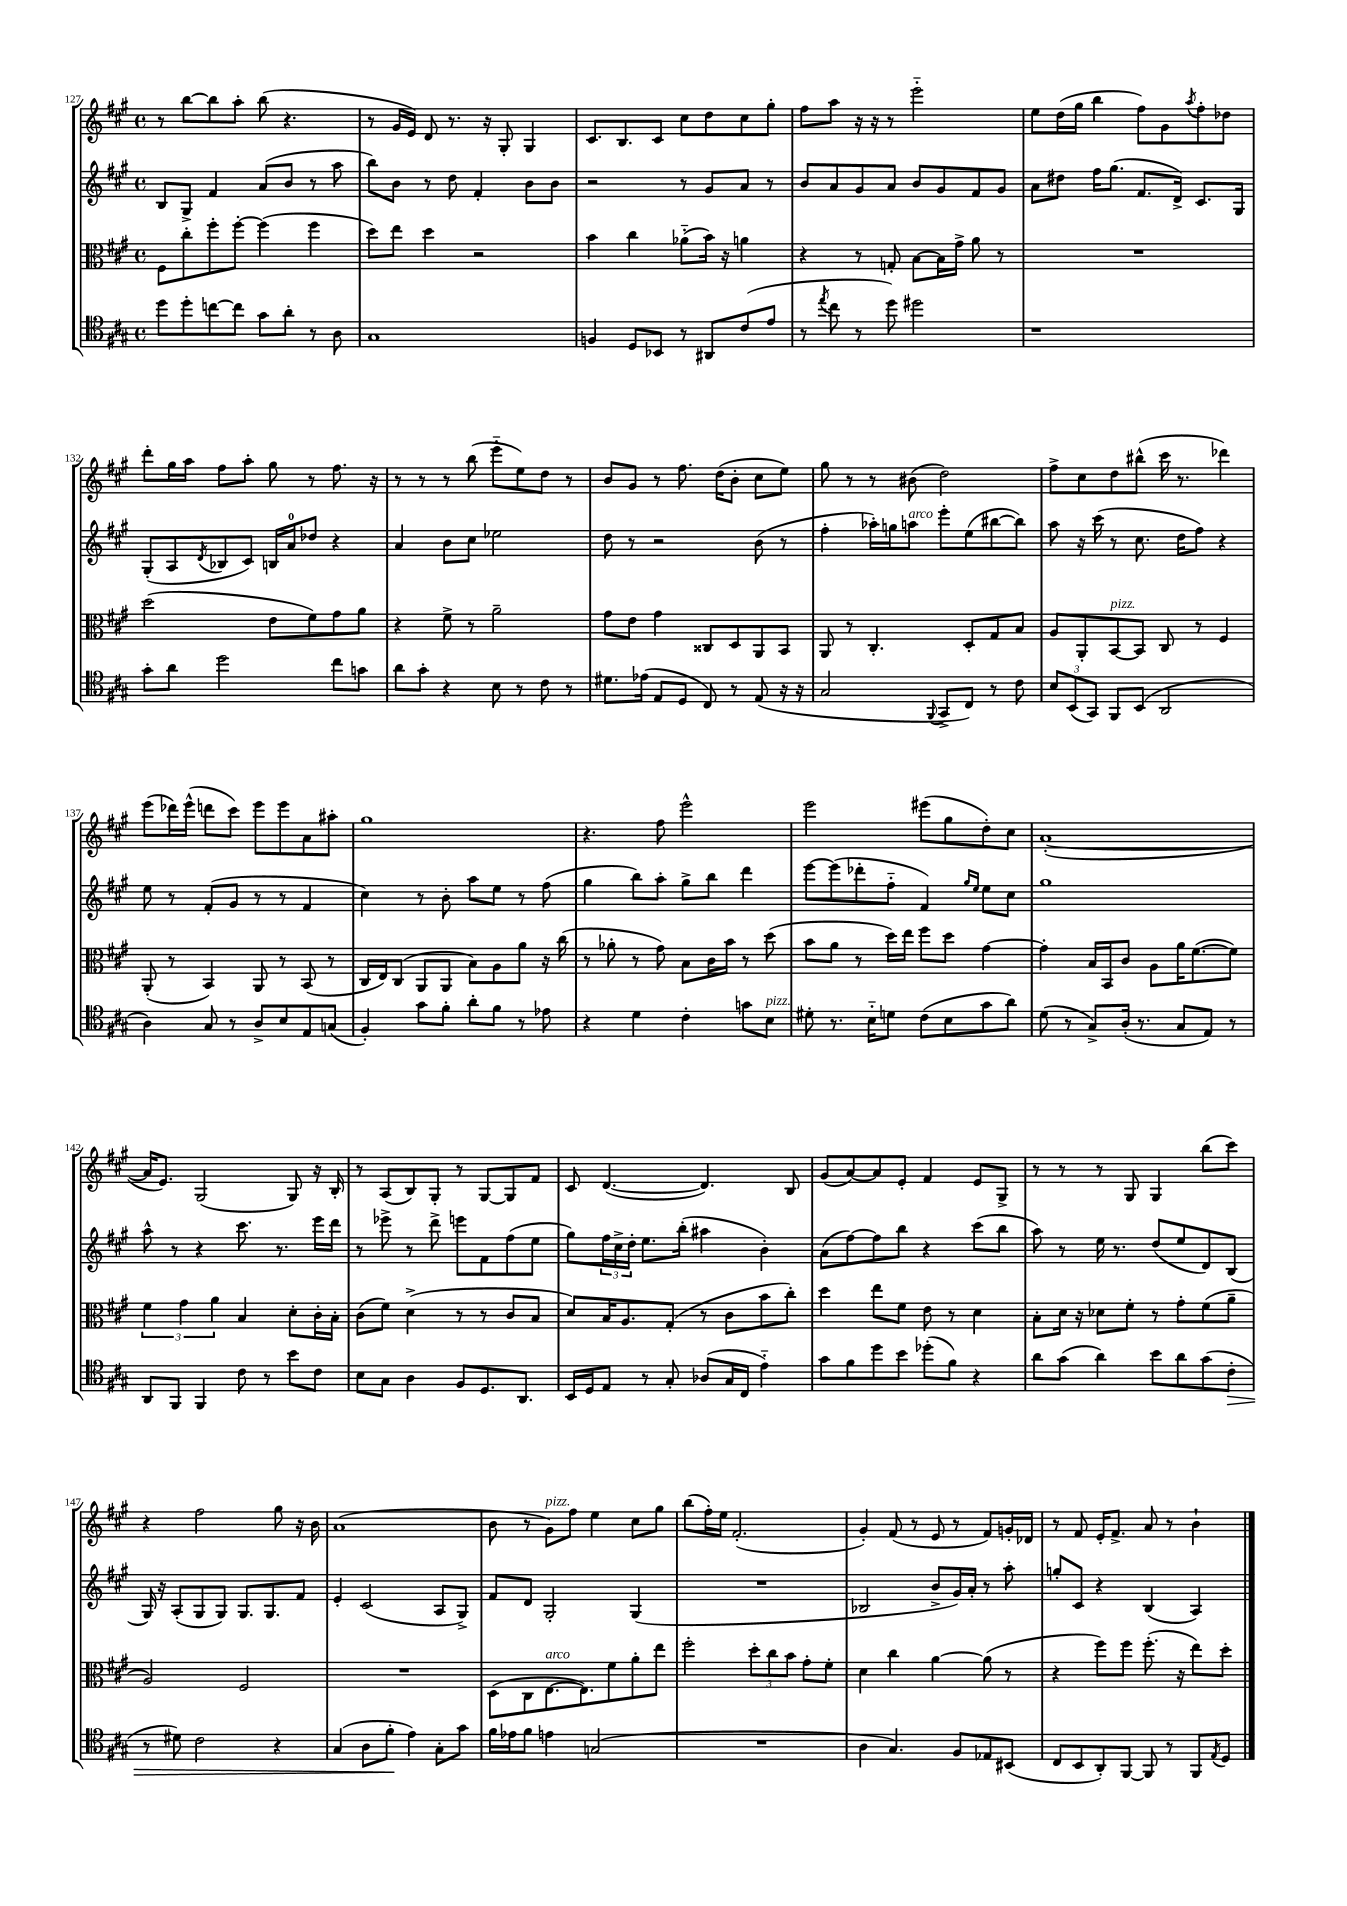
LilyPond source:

<<
\new StaffGroup <<
\new Staff = "s0" {
    \clef treble \key a \major \defaultTimeSignature \time 4/4
    r8 b''8~ b''8 a''8-. b''8( r4. |
    r8 gis'16 e'16) d'8 r8. r16 gis8-. gis4 |
    cis'8. b8. cis'8 cis''8 d''8 cis''8 gis''8-. |
    fis''8 a''8 r16 r16 r8 e'''2-_ |
    e''8 d''16( gis''16 b''4 fis''8) gis'8 \acciaccatura { a''8 } fis''8-. des''8 |
    d'''8-. gis''16 a''16 fis''8 a''8-. gis''8 r8 fis''8. r16 |
    r8 r8 r8 b''8( e'''8-_ e''8) d''8 r8 |
    b'8 gis'8 r8 fis''8. d''16( b'8-. cis''8 e''8) |
    gis''8 r8 r8 bis'8( d''2) |
    fis''8-> cis''8 d''8 bis''8-^( cis'''16 r8. des'''4) |
    e'''8( des'''16) e'''16-^( d'''8 cis'''8) e'''8 e'''8 a'8 ais''8-. |
    gis''1 |
    r4. fis''8 e'''2-^ |
    e'''2 eis'''8( gis''8 d''8-.) cis''8 |
    a'1~-.( |
    a'16 e'8.) gis2( gis8) r16 b16-. |
    r8 a8( b8) gis8-. r8 gis8~ gis8 fis'8 |
    cis'8 d'4.~( d'4.) b8 |
    gis'8( a'8~) a'8 e'8-. fis'4 e'8 gis8-> |
    r8 r8 r8 gis8 gis4 b''8( cis'''8) |
    r4 fis''2 gis''8 r16 b'16 |
    a'1( |
    b'8 r8 gis'8^\markup { \italic "pizz." }) fis''8 e''4 cis''8 gis''8 |
    b''8( fis''16-.) e''16 fis'2.-.( |
    gis'4-.) fis'8( r8 e'8 r8 fis'8) g'16-. des'16 |
    r8 fis'8 e'16-. fis'8.-> a'8 r8 b'4-! \bar "|." |
}
\new Staff = "s1" {
    \clef treble \key a \major \defaultTimeSignature \time 4/4
    b8 gis8-> fis'4 a'8( b'8 r8 a''8 |
    b''8) b'8 r8 d''8 fis'4-. b'8 b'8 |
    r2 r8 gis'8 a'8 r8 |
    b'8 a'8 gis'8 a'8 b'8 gis'8 fis'8 gis'8 |
    a'8 dis''8 fis''16 gis''8.( fis'8. d'16->) cis'8. gis16 |
    gis8-.( a8 \acciaccatura { d'8 } bes8 cis'8) b16 a'16-0 des''8 r4 |
    a'4 b'8 cis''8 ees''2 |
    d''8 r8 r2 b'8( r8 |
    fis''4-. aes''16-.) g''16 a''8^\markup { \italic "arco" } e'''8-. e''8( bis''8~ bis''8) |
    a''8 r16 cis'''16( r8 cis''8. d''16 fis''8) r4 |
    e''8 r8 fis'8-.( gis'8 r8 r8 fis'4 |
    cis''4) r8 b'8-. a''8 e''8 r8 fis''8( |
    gis''4 b''8) a''8-. gis''8-> b''8 d'''4 |
    e'''8~ e'''8( des'''8-. fis''8-_ fis'4) \grace { gis''16 e''16 } e''8 cis''8 |
    gis''1 |
    a''8-^ r8 r4 cis'''8. r8. e'''16 d'''16 |
    r8 ees'''8-> r8 d'''8-> e'''8 fis'8 fis''8( e''8 |
    gis''8) \tuplet 3/2 { fis''16 cis''16-> d''16-. } e''8. b''16-.( ais''4 b'4-.) |
    a'8( fis''8~) fis''8 b''8 r4 cis'''8( b''8 |
    a''8) r8 e''16 r8. d''8( e''8 d'8) b8( |
    gis16) r16 a8-.( gis8 gis8) gis8. gis8. fis'8 |
    e'4-. cis'2( a8 gis8->) |
    fis'8 d'8 gis2-. gis4( |
    R1 |
    bes2 b'8-> gis'16) a'16-. r8 a''8-. |
    g''8-. cis'8 r4 b4( a4) \bar "|." |
}
\new Staff = "s2" {
    \clef alto \key a \major \defaultTimeSignature \time 4/4
    fis8 cis''8-. fis''8-. fis''8~-. fis''4( fis''4 |
    d''8) e''8 d''4 r2 |
    b'4 cis''4 aes'8-_( b'16) r16 a'4 |
    r4 r8 g8-. b8~ b16 gis'16-> a'8 r8 |
    R1 |
    d''2( e'8 fis'8) gis'8 a'8 |
    r4 fis'8-> r8 a'2-- |
    gis'8 e'8 gis'4 cisis8 d8 a,8 b,8 |
    a,8 r8 cis4.-. d8-. gis8 b8 |
    a8 a,8-. b,8~^\markup { \italic "pizz." } b,8 cis8 r8 fis4 |
    a,8-.( r8 b,4) a,8 r8 b,8( r8 |
    cis16 e16) cis8( a,8 a,8 b8) a8 a'8 r16 cis''16( |
    r8 aes'8-. r8 gis'8) b8 cis'16 b'16 r8 d''8( |
    b'8 a'8 r8 d''16) e''16 fis''8 d''8 gis'4~ |
    gis'4-. b16 b,16 cis'8 a8 a'16 fis'8.~( fis'8) |
    \tuplet 3/2 { fis'4 gis'4 a'4 } b4 d'8-. cis'16-. b16-. |
    cis'8( fis'8) d'4->( r8 r8 cis'8 b8 |
    d'8) b16 a8. gis8-.( r8 cis'8 b'8 cis''8-.) |
    d''4 e''8 fis'8 e'8 r8 d'4 |
    b8-. d'16 r16 des'8 fis'8-. r8 gis'8-. fis'8( a'8-- |
    a2) fis2 |
    R1 |
    d8( cis8 e8.~^\markup { \italic "arco" } e8.) fis'8 a'8-. e''8 |
    fis''2-. \tuplet 3/2 { d''8-. cis''8 b'8 } gis'8-. fis'8-. |
    d'4 cis''4 a'4~ a'8( r8 |
    r4 fis''8) fis''8 fis''8.-.( r16 e''8) d''8-. \bar "|." |
}
\new Staff = "s3" {
    \clef tenor \key a \major \defaultTimeSignature \time 4/4
    d''8 d''8-. c''8~ c''8 gis'8 a'8-. r8 a8 |
    gis1 |
    f4 d8 bes,8 r8 ais,8 cis'8( e'8 |
    r8 \acciaccatura { e''8 } cis''8 r8 d''8) dis''2 |
    r1 |
    gis'8-. a'8 d''2 cis''8 g'8 |
    a'8 gis'8-. r4 b8 r8 cis'8 r8 |
    dis'8. ees'16( e8 d8 cis8) r8 e8( r16 r16 |
    gis2 \appoggiatura { fis,8 } gis,8-> cis8) r8 cis'8 |
    \tuplet 3/2 { b8 b,8( gis,8) } fis,8 b,8( a,2 |
    a4) gis8 r8 a8-> b8 e8 g8( |
    fis4-.) gis'8 fis'8-. a'8-. fis'8 r8 ees'8 |
    r4 d'4 cis'4-. g'8 b8^\markup { \italic "pizz." } |
    dis'8-. r8. b16-_ d'8 cis'8( b8 gis'8 a'8) |
    d'8( r8 gis8->) a16-.( r8. gis8 e8) r8 |
    a,8 fis,8 fis,4 cis'8 r8 b'8 cis'8 |
    b8 gis8 a4 fis8 d8. a,8. |
    b,16 d16 e8 r8 gis8-. aes8( gis16 cis16 e'4-_) |
    gis'8 fis'8 d''8 b'8 des''8-.( fis'8) r4 |
    a'8 gis'8( a'4) b'8 a'8 gis'8( cis'8-.\> |
    r8 dis'8) cis'2 r4 |
    gis4( a8 fis'8-.\! e'4) gis8-. gis'8 |
    fis'16 ees'16 fis'8 e'4 g2( |
    R1 |
    a4 gis4.) fis8 ees8 bis,8( |
    cis8 b,8 a,8-.) fis,8~ fis,8 r8 fis,8 \acciaccatura { e8 } d8 \bar "|." |
}
>>
>>
\layout { \context { \Score currentBarNumber = #127 } }
